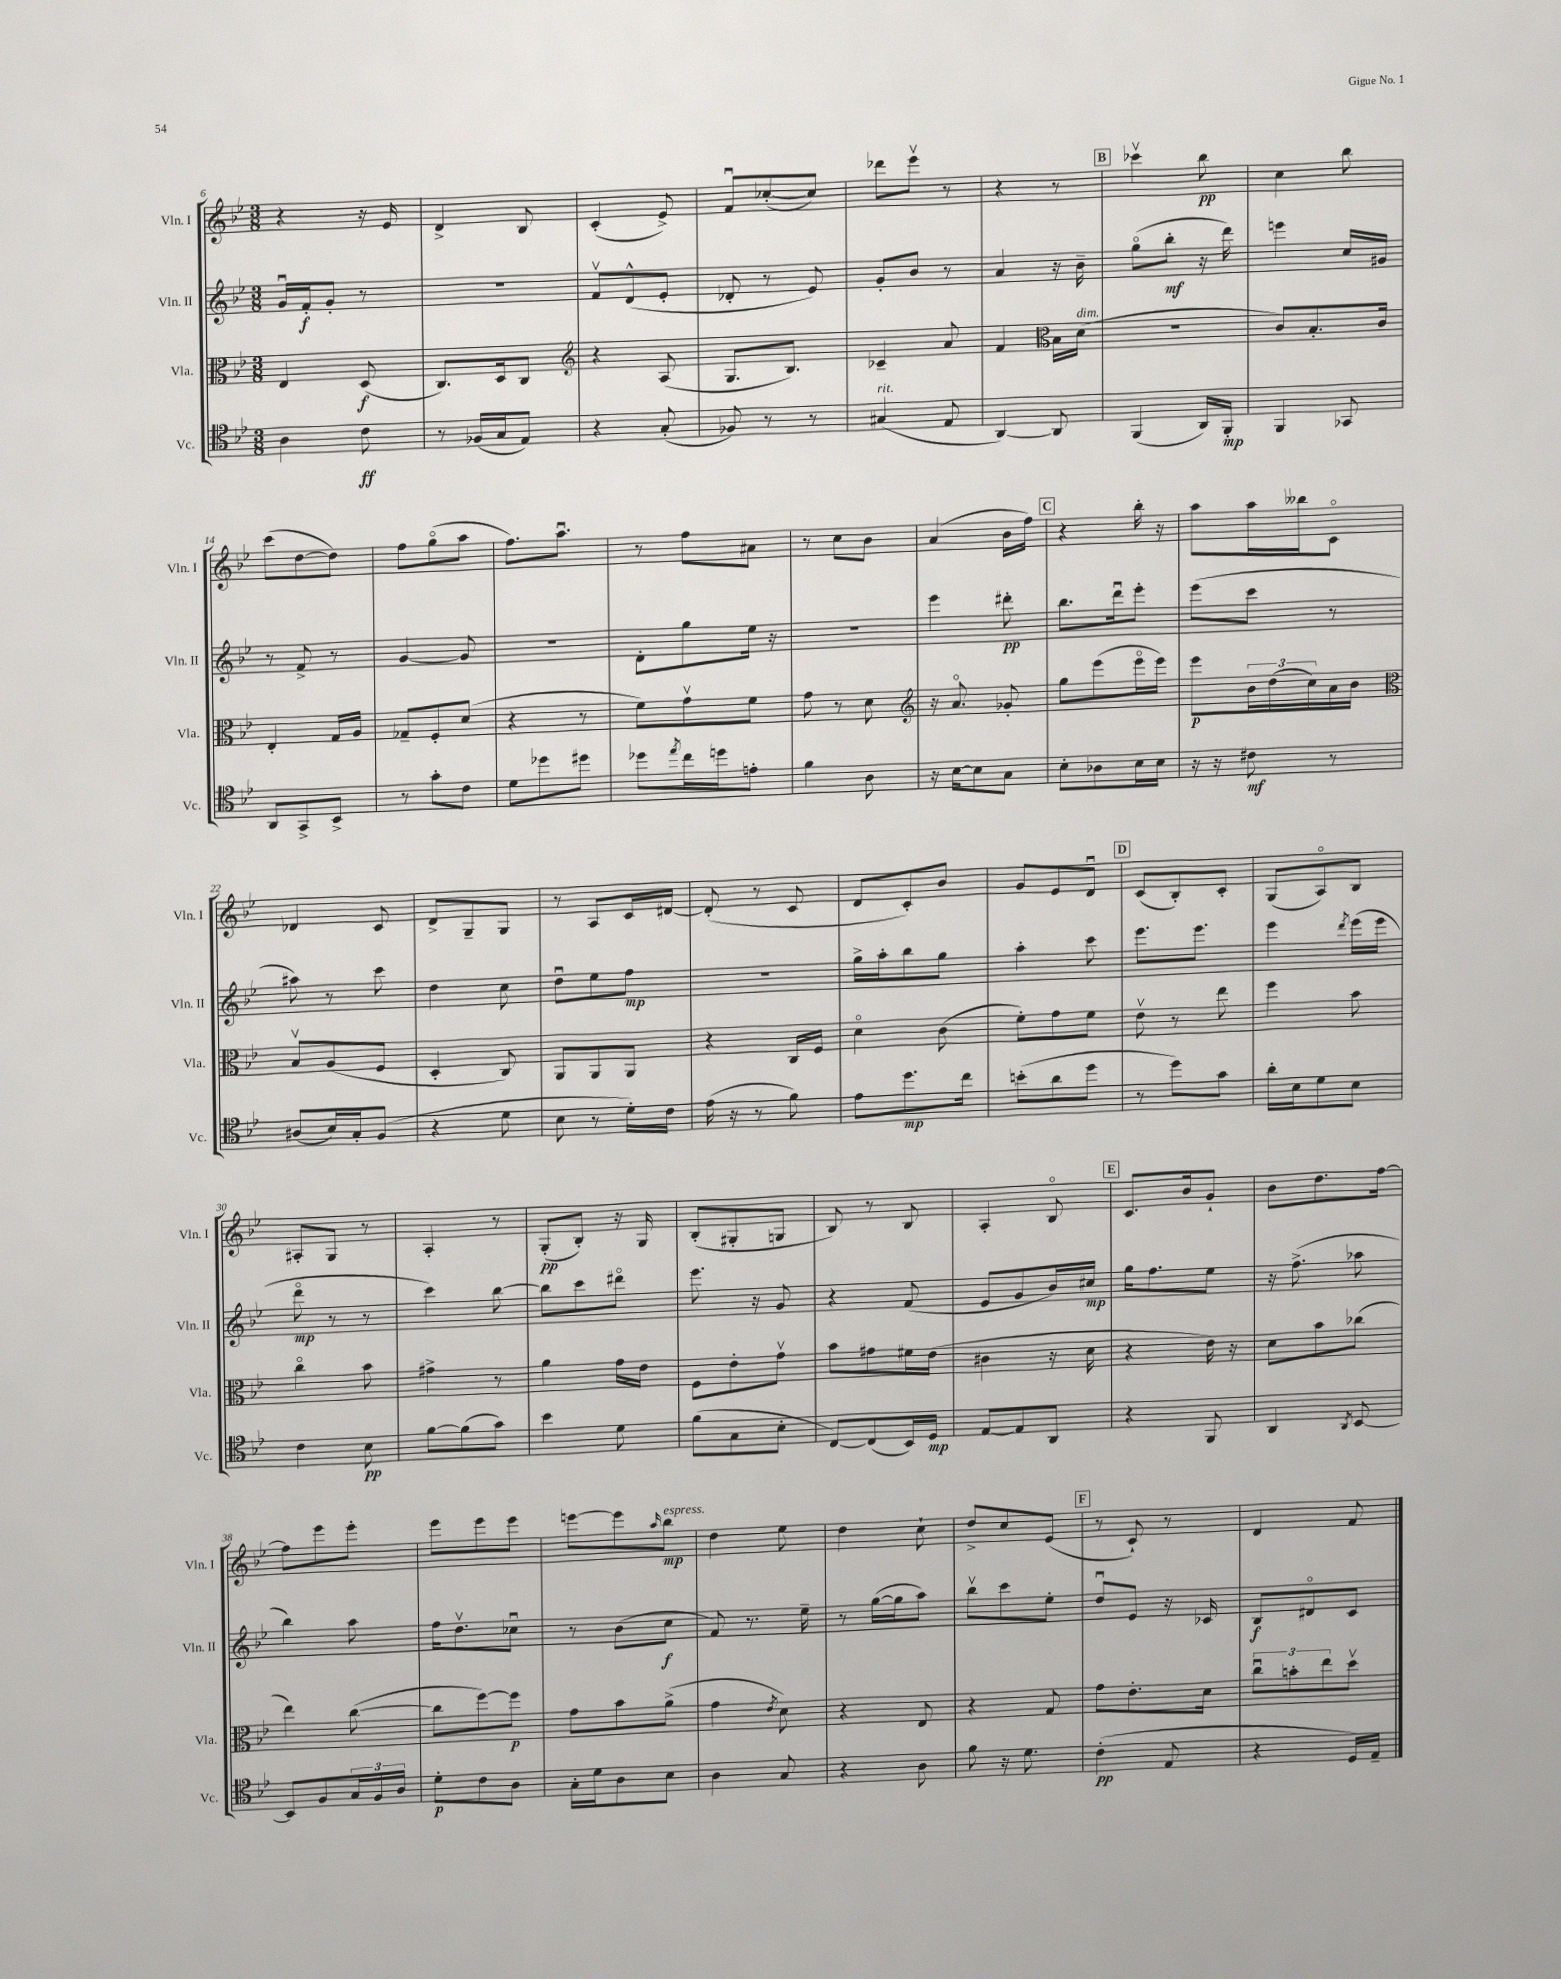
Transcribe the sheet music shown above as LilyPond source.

<<
\new StaffGroup <<
\new Staff = "s0" \with { instrumentName = "Vln. I" shortInstrumentName = "Vln. I" } {
    \clef treble \key bes \major \numericTimeSignature \time 3/8
    r4 r16 ees'16 |
    d'4-> bes8 |
    c'4-.( ees'8->) |
    f'8\downbow ces''8~-.( ces''8) |
    des'''8 ees'''8\upbow r8 |
    r4 r8 |
    \mark \markup { \box "B" } ces'''4\upbow bes''8\pp |
    c''4 bes''8 |
    c'''8( d''8~ d''8) |
    f''8 g''8\flageolet( a''8 |
    f''8.) a''8.\downbow |
    r8 f''8 ais'8 |
    r8 c''8 bes'8 |
    a'4( bes'16 f''16) |
    \mark \markup { \box "C" } r4 bes''16-. r16 |
    a''8 a''16 beses''16 c'8\flageolet |
    des'4 c'8 |
    d'8-> g8-- g8 |
    r8 a8 c'16 dis'16~ |
    dis'8-.( r8 c'8 |
    d'8 c'8-.) bes'8 |
    g'8 ees'8 d'8\downbow |
    \mark \markup { \box "D" } c'8( bes8-.) c'8-. |
    g8( a8\flageolet) bes8 |
    ais8-. g8 r8 |
    a4-. r8 |
    g8-.\pp( bes8-.) r16 g16 |
    bes8-.( gis8-. g8 |
    bes8) r8 bes8 |
    a4-. bes8\flageolet |
    \mark \markup { \box "E" } c'8. bes'16 g'8-! |
    bes'8 d''8. f''16~ |
    f''8 ees'''8 ees'''8-. |
    ees'''8 ees'''8 ees'''8 |
    e'''8~ e'''8 \grace { a''16 } bes''8\mp^\markup { \italic "espress." } |
    d''4 ees''8 |
    d''4 c''8-! |
    d''8-> c''8 ees'8( |
    \mark \markup { \box "F" } r8 c'8-!) r8 |
    d'4 f'8 \bar "|." |
}
\new Staff = "s1" \with { instrumentName = "Vln. II" shortInstrumentName = "Vln. II" } {
    \clef treble \key bes \major \numericTimeSignature \time 3/8
    g'16\downbow f'16-.\f g'8-. r8 |
    R4. |
    f'8\upbow d'8-^( ees'8-. |
    des'8-. r8 ees'8) |
    g'8-. bes'8 r8 |
    a'4 r16 bes'16-- |
    \mark \markup { \box "B" } g''8\flageolet( bes''8-.\mf r16 d'''16) |
    e'''4 c''16 gis'16 |
    r8 f'8-> r8 |
    g'4~ g'8 |
    R4. |
    d'8-. g''8 ees''16 r16 |
    R4. |
    ees'''4 dis'''8-.\pp |
    \mark \markup { \box "C" } bes''8. d'''16\downbow ees'''8-. |
    ees'''8( c'''8 r8 |
    ais''8) r8 c'''8 |
    d''4 c''8 |
    d''8\downbow ees''8 f''8\mp |
    R4. |
    g''16-> a''16-. bes''8 g''8 |
    a''4-. c'''8 |
    \mark \markup { \box "D" } ees'''8. ees'''8. |
    ees'''4 \acciaccatura { d'''8 } ees'''16( ees'''16 |
    d'''8\flageolet\mp r8 r8 |
    c'''4) bes''8~ |
    bes''8 c'''8 dis'''8\flageolet |
    ees'''8. r16 g'8 |
    r4 f'8( |
    ees'8 g'8 bes'16) cis''16\mp |
    \mark \markup { \box "E" } g''16 f''8. ees''8 |
    r16 f''8.->( aes''8 |
    bes''4) a''8 |
    f''16 d''8.\upbow ces''8\downbow |
    r8 bes'8( c''8\f |
    f'8) r8. ees''16-- |
    r8 g''16~( g''16 a''8) |
    bes''8\upbow c'''8 ees''8-. |
    \mark \markup { \box "F" } d''8\downbow ees'8 r16 ces'16 |
    bes8\f dis'8\flageolet c'8 \bar "|." |
}
\new Staff = "s2" \with { instrumentName = "Vla." shortInstrumentName = "Vla." } {
    \clef alto \key bes \major \numericTimeSignature \time 3/8
    ees4 d8\f( |
    c8.) d16 c8 |
    \clef treble r4 a8( |
    g8. bes8.) |
    ces'4-- a'8 |
    f'4 \clef alto bes16 d'16^\markup { \italic "dim." }( |
    \mark \markup { \box "B" } R4. |
    c'8) bes8.-. c'16 |
    ees4-. g16 a16 |
    ges8-- f8-. d'8( |
    r4 r8 |
    f'8) g'8\upbow f'8 |
    g'8 r8 d'8 |
    \clef treble r16 a'8.\flageolet ges'8-. |
    \mark \markup { \box "C" } g''8 ees'''8( ees'''16\flageolet ees'''16) |
    ees'''8\p \tuplet 3/2 { bes'16 d''16( c''16) } a'16 bes'16 |
    \clef alto bes8\upbow a8( f8 |
    d4-. c8) |
    a,8 a,8 a,8 |
    r4 c16 f16 |
    d'4\flageolet c'8( |
    f'8-.) g'8 f'8 |
    \mark \markup { \box "D" } ees'8\upbow r8 ees''8 |
    f''4 bes'8 |
    c''4\flageolet bes'8 |
    gis'4-> r8 |
    a'4 g'16 ees'16 |
    f8 ees'8-. g'8\upbow |
    bes'8 gis'8 fis'16 ees'16( |
    cis'4 r16 d'16 |
    \mark \markup { \box "E" } r4 ees'16) r16 |
    d'8 bes'8 ces''8( |
    ees''4) c''8~( |
    c''8 f''8~) f''8\p |
    g'8 bes'8 a'8->( |
    g'4 \acciaccatura { ees'8 } d'8) |
    r4 ees8 |
    r4 g8 |
    \mark \markup { \box "F" } g'8 ees'8.-. d'16 |
    \tuplet 3/2 { c''8\downbow b'8-. ees''8 } d''8\upbow \bar "|." |
}
\new Staff = "s3" \with { instrumentName = "Vc." shortInstrumentName = "Vc." } {
    \clef tenor \key bes \major \numericTimeSignature \time 3/8
    a4 c'8\ff |
    r8 fes16( g16 ees8) |
    r4 g8-.( |
    fes8) r8 r8 |
    gis4^\markup { \italic "rit." }( ees8 |
    a,4~) a,8 |
    \mark \markup { \box "B" } f,4( a,16) f,16-.\mp |
    f,4 ges,8 |
    a,8 g,8-> bes,8-> |
    r8 g'8-. c'8 |
    d'8 des''8 dis''8 |
    des''8 \acciaccatura { ees''8 } c''16 d''16 e'8-. |
    f'4 a8 |
    r16 bes16~ bes8 g8 |
    \mark \markup { \box "C" } bes8-. aes8 bes16 bes16 |
    r16 r16 cis'8\mf r8 |
    ais8( bes16) g16-. f8( |
    r4 d'8 |
    bes8 r8 d'16-.) c'16 |
    ees'16( r16 r8 f'8) |
    ees'8 d''8.\mp c''16 |
    b'8-.( a'8 d''8 |
    \mark \markup { \box "D" } r8 d''8) g'8 |
    a'16-. bes16 d'8 bes8 |
    c'4 bes8\pp |
    f'8~ f'8( g'8) |
    bes'4 d'8 |
    f'8( g8 bes8-. |
    c8~) c8( bes,16) d16\mp |
    ees8~ ees8 a,8 |
    \mark \markup { \box "E" } r4 f,8 |
    a,4 \acciaccatura { a,8 } bes,8~ |
    bes,8 f8 \tuplet 3/2 { g16 f16 a16 } |
    d'8-.\p c'8 a8 |
    g16-. d'16 a8 bes8 |
    a4 g8 |
    r4 a8 |
    f'8 r16 d'8. |
    \mark \markup { \box "F" } c'4-.\pp( ees8 |
    r4 d16) ees16-- \bar "|." |
}
>>
>>
\layout { \context { \Score currentBarNumber = #6 } }
